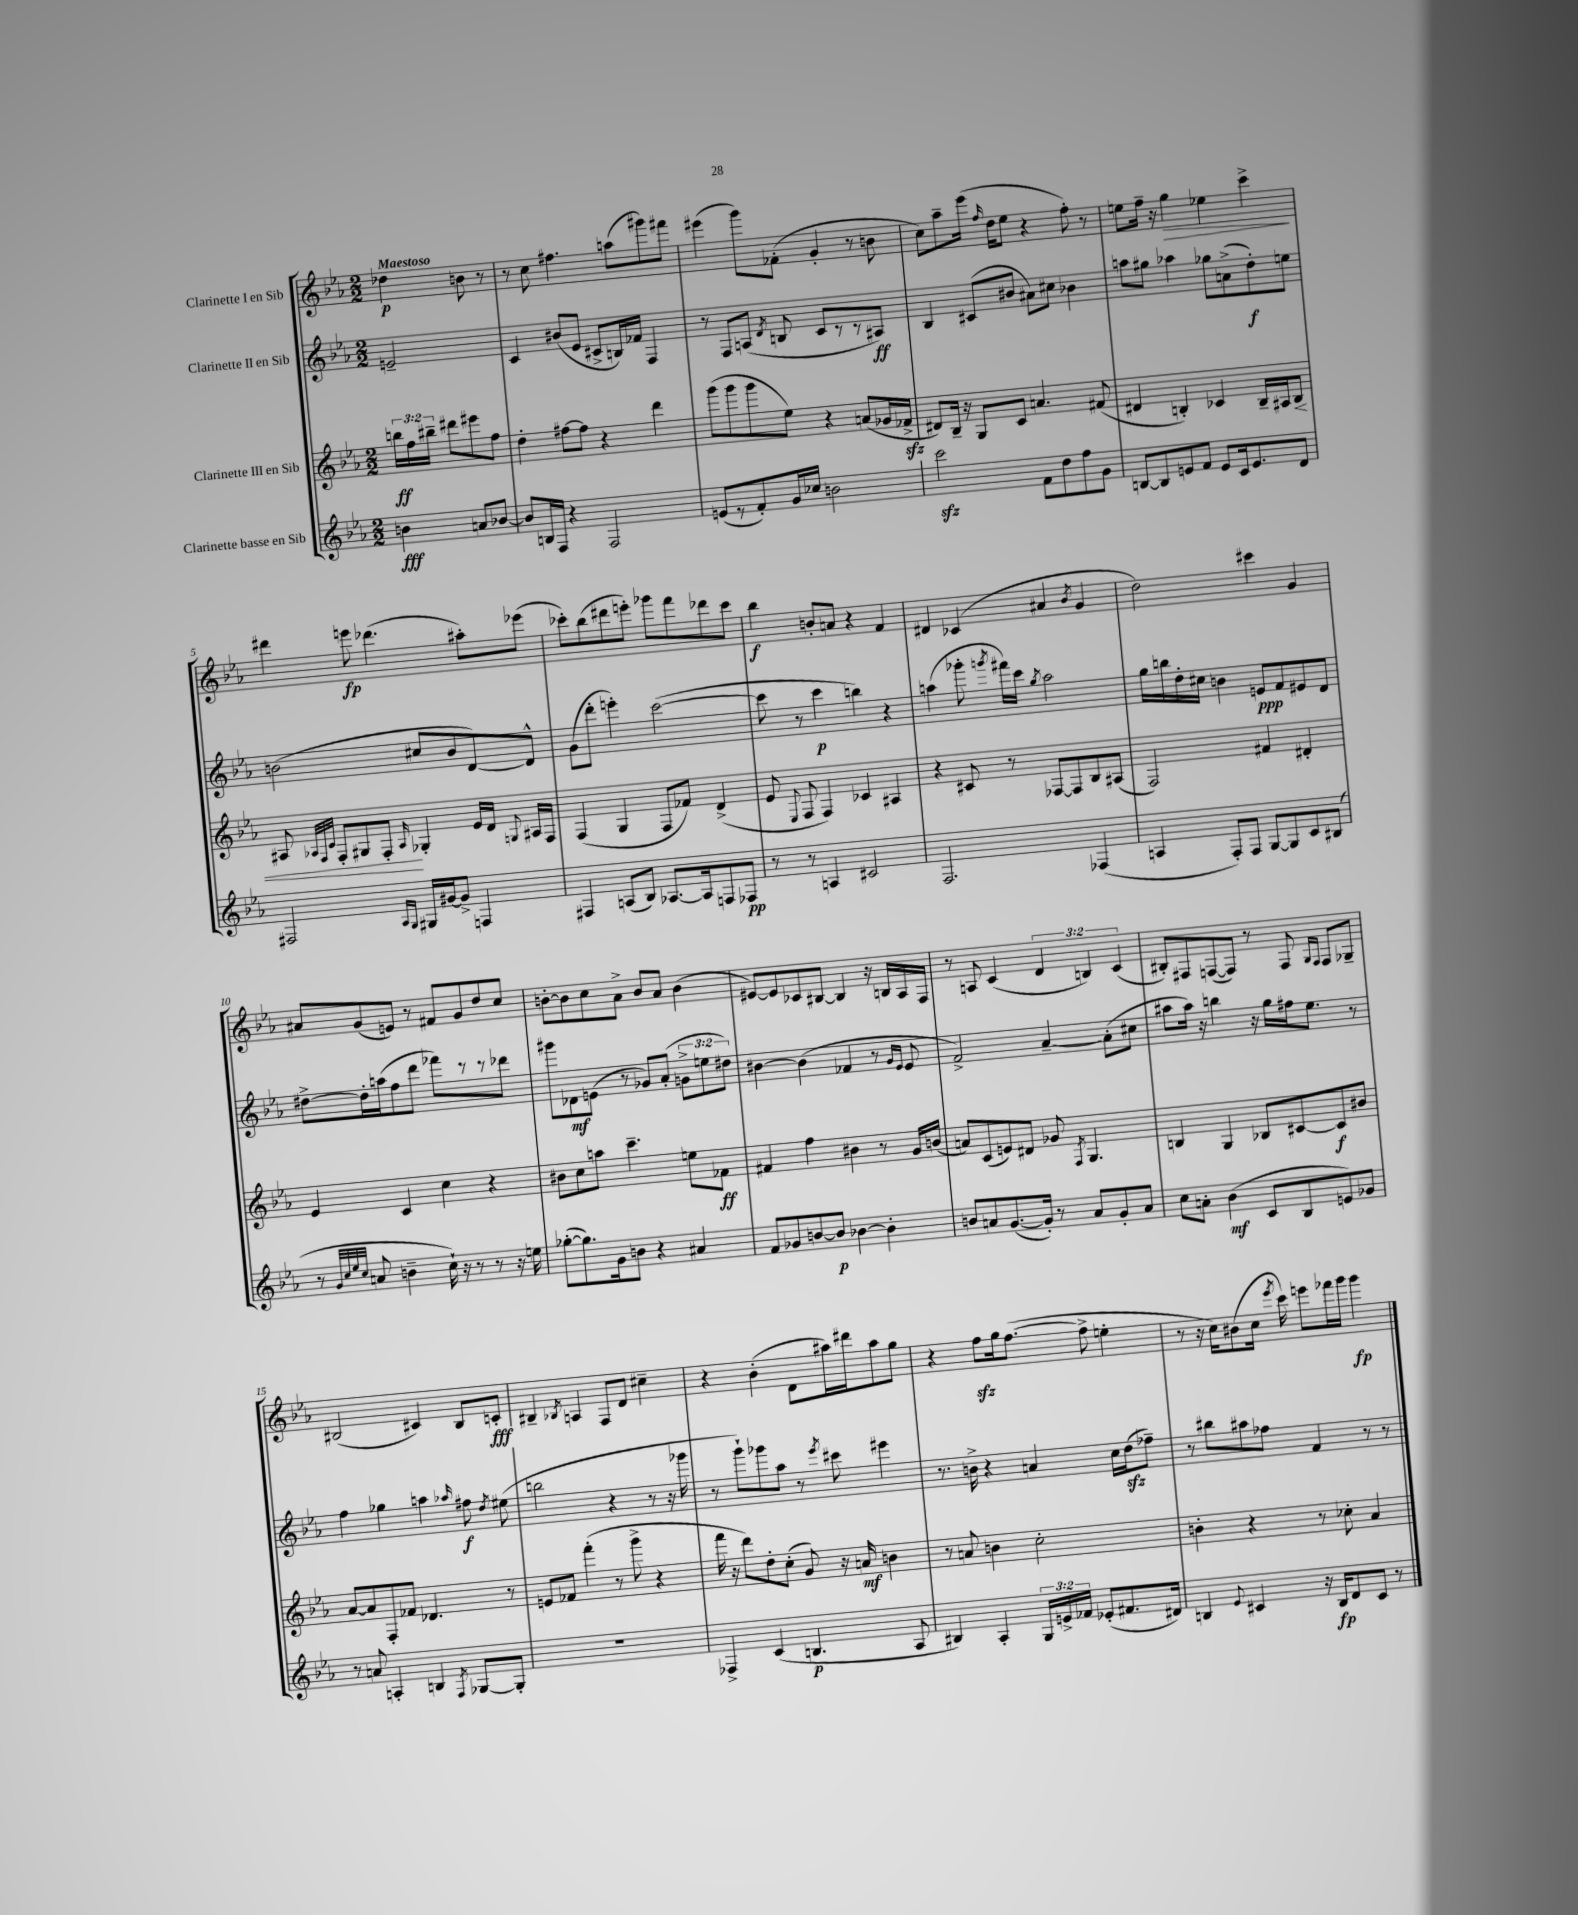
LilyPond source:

<<
\new StaffGroup <<
\new Staff = "s0" \with { instrumentName = "Clarinette I en Sib" } {
    \clef treble \key ees \major \numericTimeSignature \time 2/2 \override Staff.TupletNumber.text = #tuplet-number::calc-fraction-text \partial 2 \tempo "Maestoso"
    \autoBeamOff des''4\p b'8 r8 |
    r8 c''8 fis''4. a''8[( gis'''8) fis'''8] |
    eis'''4( g'''8[) fes'8]-.( g'4-. r8 b'8 |
    c''8[) aes''8-- ees'''16]( \grace { f''16 } d''16[ ees''8] r4 f''8-.) r8 |
    e''8[ f''16]-- r16 g''4\> ees''4 c'''4->\! |
    dis'''4 e'''8\fp des'''4.( ais''8[-.) ees'''8]( |
    ces'''8[-.) bes''8( dis'''8 e'''8]-.) ges'''8[ f'''8 des'''8 ces'''8] |
    bes''4\f b'8[-. a'8] r4 f'4 |
    dis'4 ces'4( ais'4 \acciaccatura { bes'8 } g'4 |
    d''2) cis'''4 g'4 |
    ais'8[ g'8( e'8]) r8 fis'8[ g'8 d''8 c''8] |
    b'8[~-. b'8 c''8 aes'8]-> b'8[ aes'8] b'4( |
    eis'8[~) eis'8 ces'8 bis8]~ bis4 r16 b16[ aes16 f16] |
    r8 a8 c'4( \tuplet 3/2 { d'4 b4) c'4( } |
    bis8[-.) fis8 f8~( f8]) r8 f8 \grace { g16[ f16] } f8[ ges8]-- |
    bis2( cis'4) bis8[ c'8]-.\fff |
    bis4-- \acciaccatura { bes8 } a4 f8[ d'8] cis''4-- |
    r4 bes'4-.( d'8[ ais''16) dis'''16 ais''8 g''8] |
    r4 f''8[\sfz g''16 f''8.]~( f''8-> e''4-. |
    r8 r16 c''16[) bis'8( c''16] \acciaccatura { ees'''8 } c'''16) e'''8[ fes'''16 g'''16] g'''4\fp \bar "|." |
}
\new Staff = "s1" \with { instrumentName = "Clarinette II en Sib" } {
    \clef treble \key ees \major \numericTimeSignature \time 2/2 \override Staff.TupletNumber.text = #tuplet-number::calc-fraction-text \partial 2
    \autoBeamOff e'2-- |
    c'4 bis'8[( ees'8] cis'8[-> b16) fes'16] f4 |
    r8 f8[ a8]( \acciaccatura { d'8 } b8 c'8[ r8 r8 ais8]\ff) |
    bes4 cis'8[( bis'8] ais'8[) cis''8] bes'4 |
    a''8[ gis''8] aes''4 ges''8[ a'8->( d''8-.\f) e''8] |
    b'2( cis''8[ b'8 d'8~) d'8]-^ |
    g'8[( d'''8]-. e'''4-.) c'''2~( |
    c'''8 r8 c'''4\p b''4) r4 |
    a''4( ges'''8-. \acciaccatura { g'''8 } fis'''16[) c'''16] \acciaccatura { g''8 } a''2 |
    g''16[ b''16 d''16-. cis''16] b'4 e'8[\ppp f'8 eis'8 d'8] |
    dis''8[~-> dis''16-. a''16( f''8 d'''8] fes'''8[) r8 r8 des'''8] |
    gis'''8[ des'8\mf e'8]( r8 ges'8[) aes'8]-.( \tuplet 3/2 { g'8[-> e''8 dis''8]) } |
    bis'4~ bis'4( fes'4 r8 \grace { g'16[ ees'16] } ees'8 |
    f'2->) aes'4~-- aes'8[-.( cis''8] |
    ais''8[ ais''16]) r16 b''4 r16 g''16[ fis''16 ees''8.] r8 |
    f''4 ges''4 a''4 \grace { aes''16 } fis''8\f \acciaccatura { d''8 } eis''8( |
    b''2 r4 r8 r16 ges'''16 |
    r8 g'''8[-!) ges'''8 aes''8] r8 \acciaccatura { ees'''8 } cis'''8 eis'''4 |
    r8. b'16-> r4 a'4 c''16[ d''16\sfz( fes''8]--) |
    r8 bis''8[ ais''8 fes''8] f'4 r8 r8 \bar "|." |
}
\new Staff = "s2" \with { instrumentName = "Clarinette III en Sib" } {
    \clef treble \key ees \major \numericTimeSignature \time 2/2 \override Staff.TupletNumber.text = #tuplet-number::calc-fraction-text \partial 2
    \autoBeamOff \tuplet 3/2 { b''16[\ff f''16 bis''16]-- } dis'''8[ eis'''8 f''8] |
    d''4-. fis''8[~ fis''8] r4 d'''4 |
    g'''8[( g'''8 g'''8 ees''8]) r4 a'8[( ges'16 fes'16]->\sfz |
    dis'8[) bes16]-- r16 g8[ c'8] a'4. fis'8( |
    dis'4 b4-.) ces'4 b16[-- ais16 b8]\< |
    ais8 \grace { aes32[ f32 c'32] } f8[-. gis8 f8]-.\! \grace { aes16 } ges4-. ees'16[ d'16] \appoggiatura { g8 } ais16[ f16] |
    f4( g4 f8[ fes'8]) d'4->( |
    ees'8 \appoggiatura { ees8 } f8 f4) ces'4 ais4 |
    r4 cis'8 r8 fes8[~ fes8 bes8 ais8]( |
    f2) fis'4 dis'4-. |
    ees'4 c'4 c''4 r4 |
    bis'8[ c''8 a''8] c'''4.-- e''8[ fes'8]\ff |
    fis'4 f''4 bis'4 r8 g'16[ b'16]( |
    a'8[) c'8( e'8) dis'8] ges'8 \acciaccatura { f8 } g4. |
    b4 g4 bes8[ cis'8~ cis'8\f bis'8] |
    aes'8[~ aes'8 f8-. fes'8] des'4. r8 |
    e'8[ fes'8] f'''4-.( r8 g'''8-> r4 |
    f'''16 r16 d'''8[) d''8-. c''8]-.( g'8) r16 a'16\mf b'4 |
    r8 a'8 b'4 c''2-. |
    b'4-. r4 r8 ces''8-. aes'4 \bar "|." |
}
\new Staff = "s3" \with { instrumentName = "Clarinette basse en Sib" } {
    \clef treble \key ees \major \numericTimeSignature \time 2/2 \override Staff.TupletNumber.text = #tuplet-number::calc-fraction-text \partial 2
    \autoBeamOff b'4\fff a'8[ bes'8]~ |
    bes'8[ b16 f16] r4 f2 |
    e'8[( r8 f'8-.) g'16 ces''16] b'2 |
    c'''2\sfz f'8[ d''8 f''8 g'8] |
    b8[~ b8 e'8 f'8] e'8[ c'16 e'8. d'8] |
    fis2 \grace { aes16[ g16] } gis16[ gis'16~ gis'8]-> f4 |
    fis4 a8[( bes8]) aes8.[~ aes16 f8 fes8]\pp |
    r8 r8 a4 cis'2 |
    f2. fes4( |
    a4 f8[-.) f8] g8[~ g8 c'8 bis8]( |
    r8 \grace { g'32[ c''32 ees''32 c''32] } a'8 b'4-- c''16-!) r16 r8 r8 r16 e''16 |
    ges''8[~-.( ges''8.) g'16 b'8] r4 ais'4 |
    f'8[ ges'8 b'8~ b'8]\p bes'4~ bes'4-. |
    b'8[ a'8 g'8.~( g'16]-.) r8 a'8[ g'8-. a'8] |
    c''8[ a'8]-. bes'4\mf( c'8[ bes8 e'8) ges'8] |
    r8 a'8 a4-. b4 \acciaccatura { f8 } ges8[~ ges8]-. |
    R1 |
    fes4-> c'4( b4.\p aes8 |
    bis4) aes4-. \tuplet 3/2 { g16[ e'16-> fes'16] } ees'8[-.( fis'8. dis'16]) |
    b4 \appoggiatura { ees'8 } cis'4 r16 b16[\fp d'8 cis'8] r8 \bar "|." |
}
>>
>>
